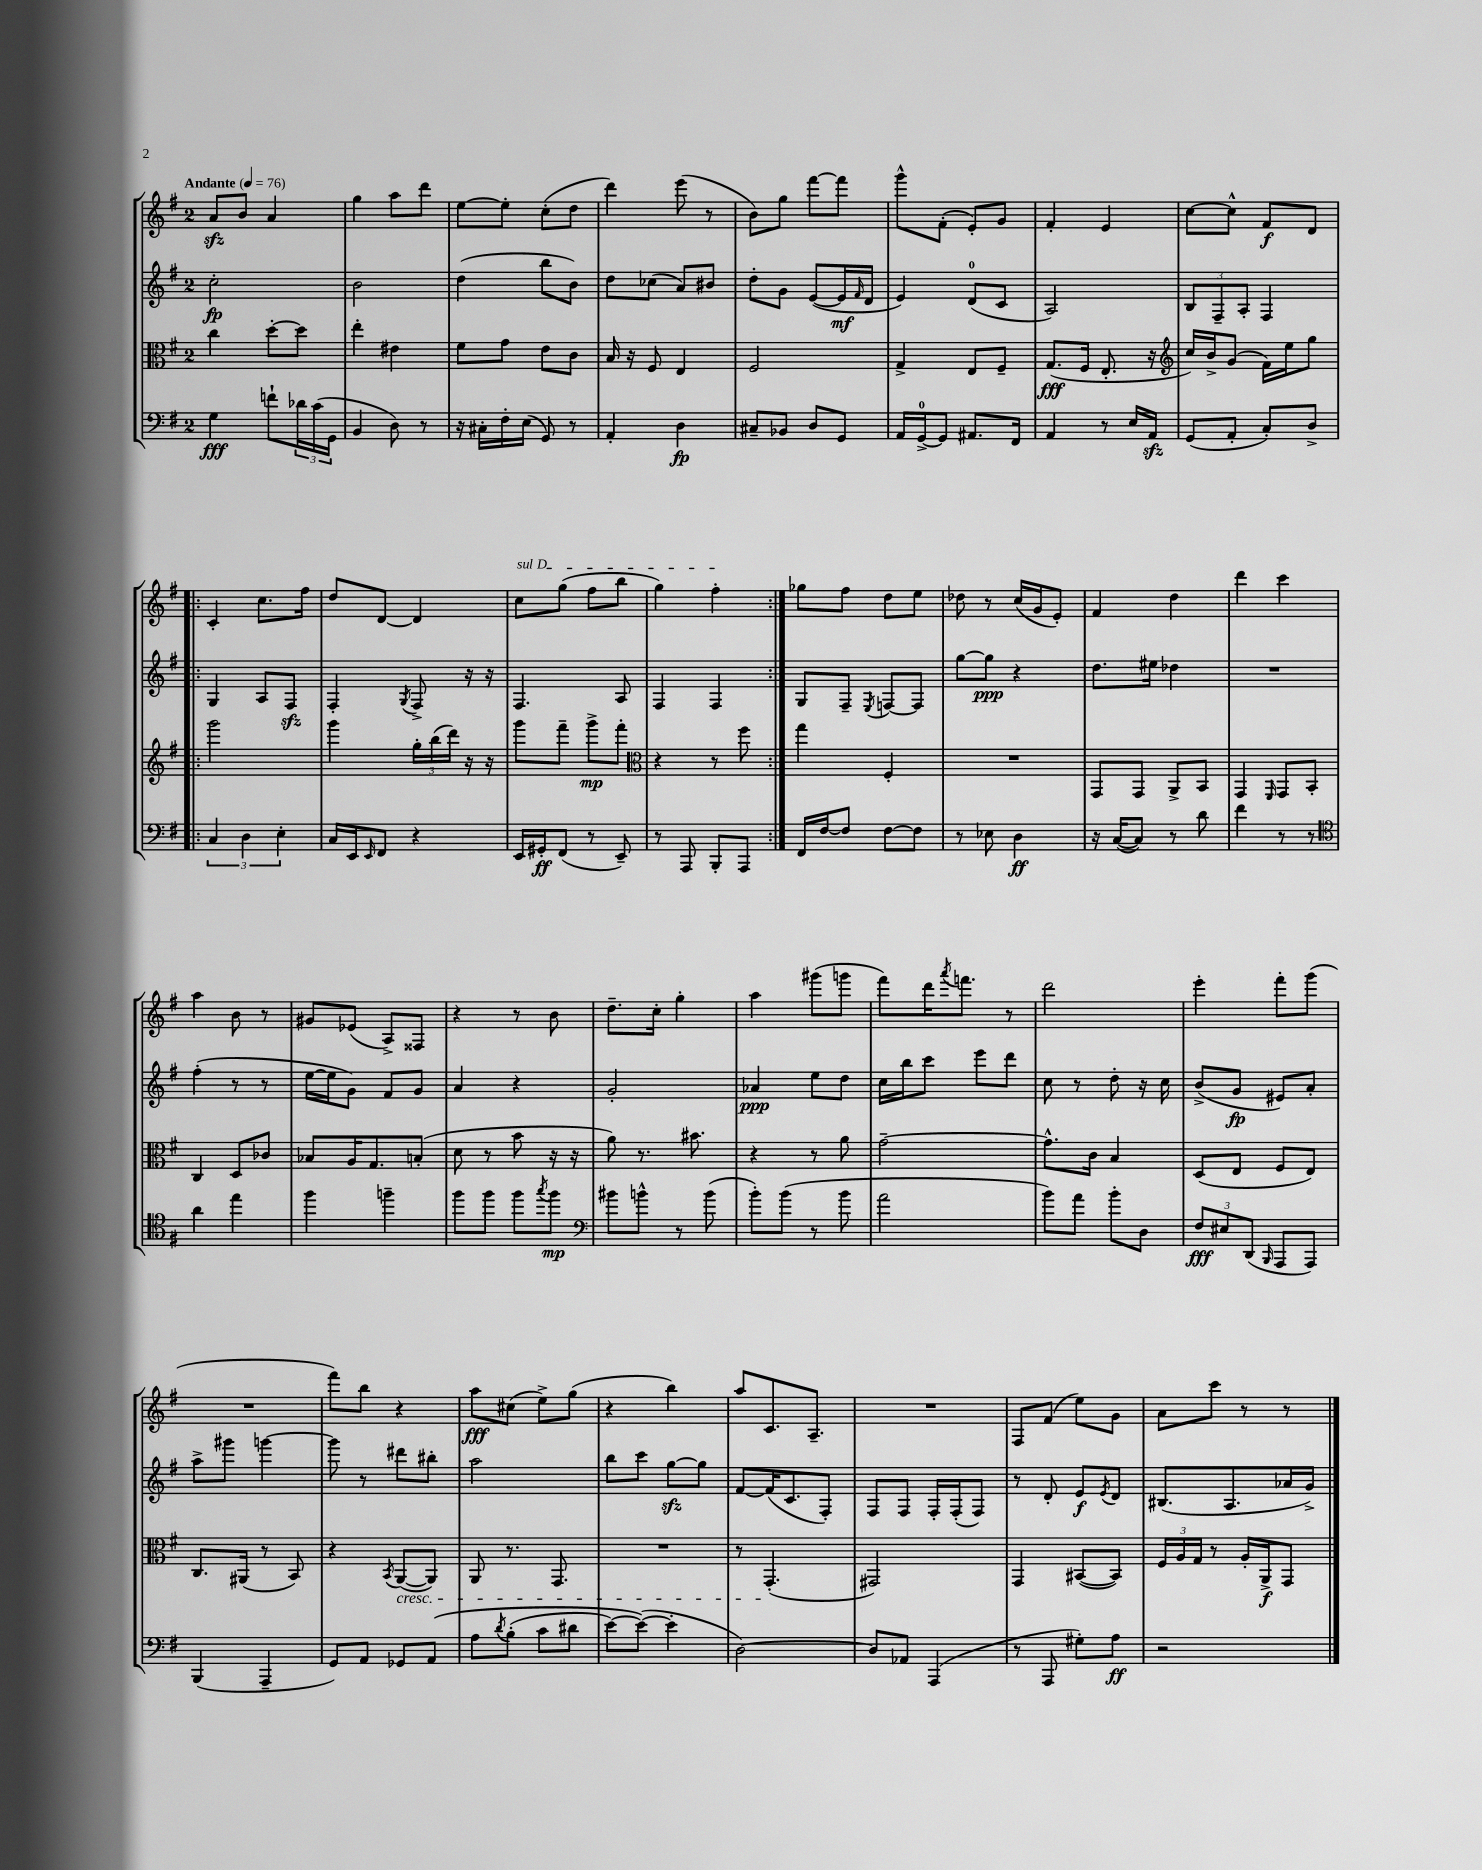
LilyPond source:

<<
\new StaffGroup <<
\new Staff = "s0" {
    \clef treble \key g \major \once \override Staff.TimeSignature.style = #'single-digit \time 2/4 \tempo "Andante" 4 = 76
    a'8\sfz b'8 a'4 |
    g''4 a''8 d'''8 |
    e''8~ e''8-. c''8-.( d''8 |
    d'''4) e'''8( r8 |
    b'8) g''8 fis'''8~ fis'''8 |
    g'''8-^ fis'8-.( e'8-.) g'8 |
    fis'4-. e'4 |
    c''8~ c''8-^ fis'8\f d'8 |
    \repeat volta 2 { c'4-. c''8. fis''16 |
    d''8 d'8~ d'4 |
    \once \override TextSpanner.bound-details.left.text = \markup { \italic "sul D" } c''8\startTextSpan g''8( fis''8 b''8 |
    g''4) fis''4-.\stopTextSpan | }
    ges''8 fis''8 d''8 e''8 |
    des''8 r8 c''16( g'16 e'8-.) |
    fis'4 d''4 |
    d'''4 c'''4 |
    a''4 b'8 r8 |
    gis'8 ees'8( a8->) fisis8 |
    r4 r8 b'8 |
    d''8.-- c''16-. g''4-. |
    a''4 gis'''8( g'''8 |
    fis'''8) d'''16 \acciaccatura { a'''8 } f'''8. r8 |
    d'''2 |
    e'''4-. fis'''8-. g'''8( |
    R2 |
    fis'''8) b''8 r4 |
    a''8\fff cis''8( e''8->) g''8( |
    r4 b''4) |
    a''8 c'8. a8.-- |
    R2 |
    fis8 fis'8( e''8) g'8 |
    a'8 c'''8 r8 r8 \bar "|." |
}
\new Staff = "s1" {
    \clef treble \key g \major \once \override Staff.TimeSignature.style = #'single-digit \time 2/4
    c''2-.\fp |
    b'2 |
    d''4( b''8 b'8) |
    d''8 ces''8( a'8) bis'8 |
    d''8-. g'8 e'8~( e'16\mf \grace { fis'16 } d'16 |
    e'4) d'8-0( c'8 |
    a2) |
    \tuplet 3/2 { b8 fis8-- a8-. } fis4 |
    \repeat volta 2 { g4 a8 fis8\sfz |
    fis4-. \acciaccatura { g8 } fis8-> r16 r16 |
    fis4. a8 |
    fis4 fis4 | }
    g8 fis8-- \acciaccatura { e8 } f8~ f8 |
    g''8~ g''8\ppp r4 |
    d''8. eis''16 des''4 |
    R2 |
    fis''4-.( r8 r8 |
    e''16~ e''16 g'8) fis'8 g'8 |
    a'4 r4 |
    g'2-. |
    aes'4\ppp e''8 d''8 |
    c''16 b''16 c'''8 e'''8 d'''8 |
    c''8 r8 d''8-. r16 c''16 |
    b'8->( g'8\fp eis'8) a'8-. |
    a''8-> gis'''8 g'''4~ |
    g'''8 r8 dis'''8 bis''8-. |
    a''2 |
    b''8 c'''8 g''8~\sfz g''8 |
    fis'8~ fis'16( c'8. fis8-.) |
    fis8 fis8 fis16-. fis16-.( fis8) |
    r8 d'8-. e'8\f \acciaccatura { e'8 } d'8 |
    bis8.( a8. aes'16 g'16->) \bar "|." |
}
\new Staff = "s2" {
    \clef alto \key g \major \once \override Staff.TimeSignature.style = #'single-digit \time 2/4
    c''4 d''8~-. d''8 |
    e''4-. eis'4 |
    fis'8 g'8 e'8 c'8 |
    b16 r16 fis8 e4 |
    fis2 |
    g4-> e8 fis8-- |
    g8.\fff( fis16 e8.-. r16 |
    \clef treble c''16) b'16-> g'8( fis'16) e''16 g''8 |
    \repeat volta 2 { g'''2 |
    g'''4 \tuplet 3/2 { g''16-. b''16( d'''16) } r16 r16 |
    g'''8 fis'''8-- g'''8->\mp fis'''8-. |
    \clef alto r4 r8 fis''8 | }
    g''4 fis4-. |
    R2 |
    g,8 g,8 a,8-> b,8 |
    g,4 \grace { fis,16 } g,8 b,8-. |
    c4 d8 ces'8 |
    bes8 a16 g8. b8-.( |
    d'8 r8 b'8 r16 r16 |
    a'8) r8. bis'8. |
    r4 r8 a'8 |
    g'2~-- |
    g'8.-^ c'16 b4 |
    d8( e8 fis8 e8) |
    c8. ais,16( r8 b,8) |
    r4 \acciaccatura { b,8 } a,8~\cresc( a,8) |
    a,8 r8. g,8. |
    R2 |
    r8 g,4.-.\!( |
    gis,2) |
    g,4 bis,8~( bis,8) |
    \tuplet 3/2 { fis16 a16 g16 } r8 a16-. a,16->\f g,8 \bar "|." |
}
\new Staff = "s3" {
    \clef bass \key g \major \once \override Staff.TimeSignature.style = #'single-digit \time 2/4
    g4\fff f'8-! \tuplet 3/2 { des'16 c'16( g,16 } |
    b,4 d8) r8 |
    r16 cis16-. fis16-. e16( g,8) r8 |
    a,4-. d4\fp |
    cis8-- bes,8 d8 g,8 |
    a,16 g,16-0~-> g,8 ais,8. fis,16 |
    a,4 r8 e16 a,16\sfz |
    g,8( a,8-. c8-.) d8-> |
    \repeat volta 2 { \tuplet 3/2 { c4 d4 e4-. } |
    c16 e,16 \grace { e,16 } fis,8 r4 |
    e,16 gis,16-.\ff fis,8( r8 e,8--) |
    r8 a,,8 b,,8-. a,,8 | }
    fis,16 fis16~ fis8 fis8~ fis8 |
    r8 ees8 d4\ff |
    r16 c16~( c8) r8 d'8 |
    fis'4 r8 r8 |
    \clef tenor a'4 e''4 |
    fis''4 f''4-- |
    fis''8 fis''8 fis''8 \acciaccatura { g''8 } fis''8\mp |
    \clef bass bis'8 b'8-^ r8 b'8( |
    b'8-.) b'8( r8 b'8 |
    a'2 |
    b'8) a'8 b'8-. d8 |
    \tuplet 3/2 { fis8\fff eis8 d,8( } \grace { b,,16 } a,,8 a,,8) |
    b,,4( a,,4-- |
    g,8) a,8 ges,8 a,8\( |
    a8 \acciaccatura { d'8 } b8-.( c'8 dis'8 |
    e'8~) e'8~(\) e'4-. |
    d2~) |
    d8 aes,8 a,,4( |
    r8 a,,8 gis8-.) a8\ff |
    r2 \bar "|." |
}
>>
>>
\layout { \context { \Score \remove "Bar_number_engraver" } }
